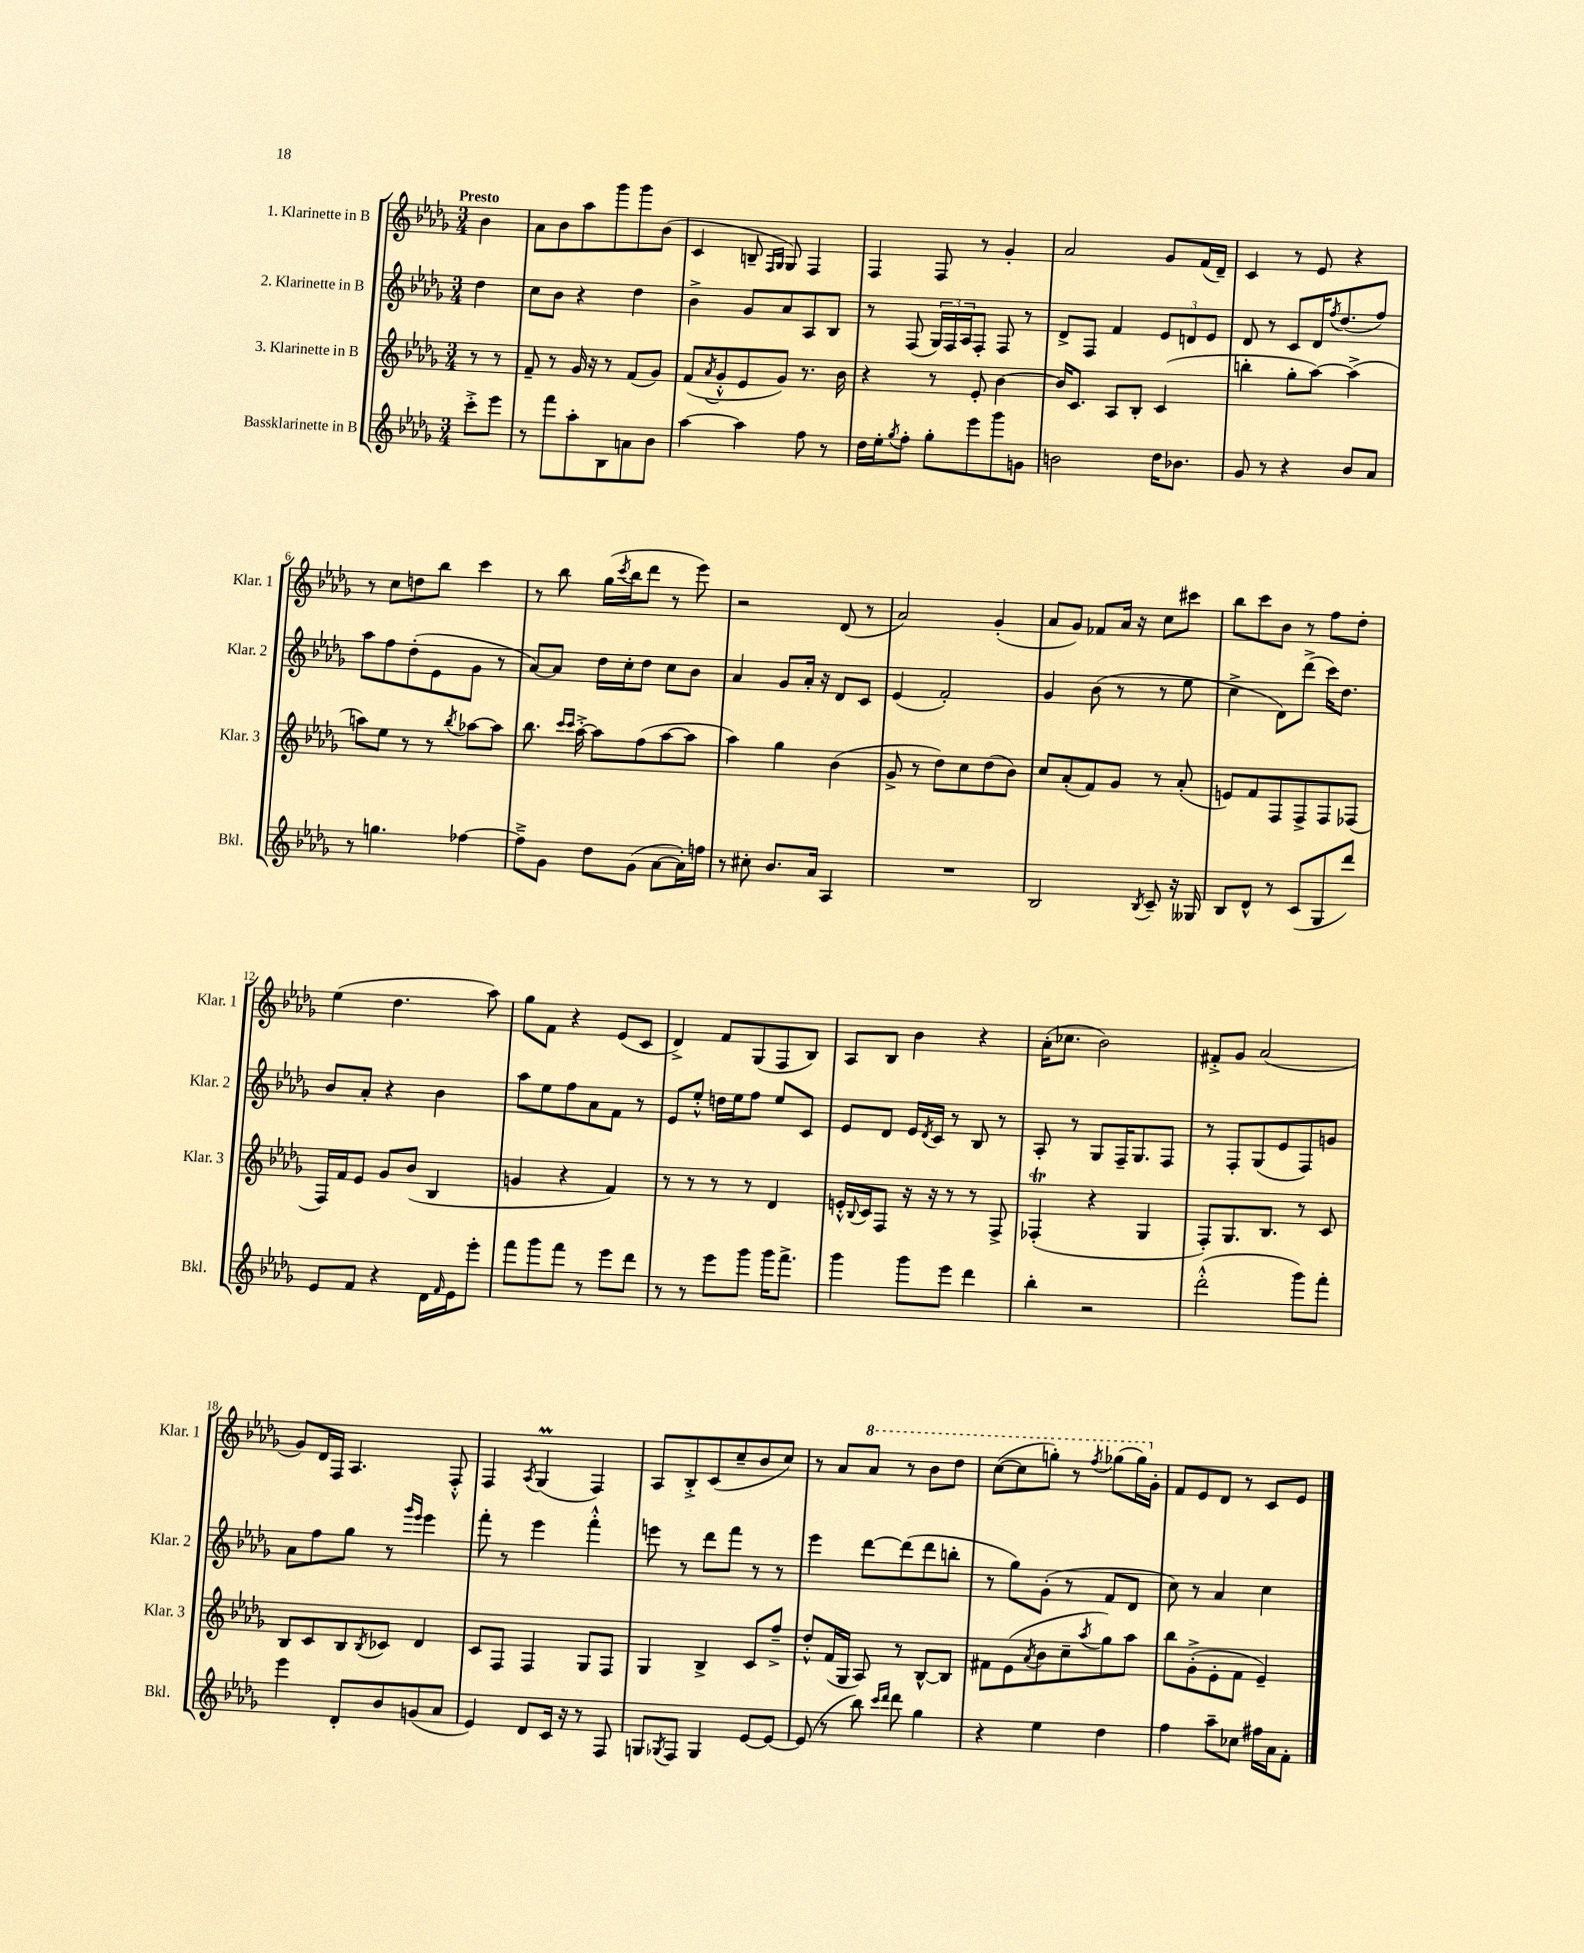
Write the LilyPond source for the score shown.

<<
\new StaffGroup <<
\new Staff = "s0" \with { instrumentName = "1. Klarinette in B" shortInstrumentName = "Klar. 1" } {
    \clef treble \key des \major \numericTimeSignature \time 3/4 \partial 4 \tempo "Presto"
    bes'4 |
    aes'8 bes'8 aes''8 ges'''8 ges'''8 bes'8( |
    c'4 b8-- \grace { f16 ges16 } ges8) f4 |
    f4 f8 r8 ges'4-. |
    aes'2 ges'8 f'16( des'16--) |
    c'4 r8 ees'8 r4 |
    r8 c''8 d''8 bes''8 c'''4 |
    r8 bes''8 ges''16( \acciaccatura { c'''8 } bes''16 des'''8 r8 ees'''8) |
    r2 des'8( r8 |
    aes'2) ges'4-.( |
    aes'8 ges'8) fes'8 aes'16 r16 c''8 cis'''8 |
    bes''8 c'''8 bes'8 r8 f''8 des''8-. |
    ees''4( des''4. aes''8) |
    ges''8 f'8 r4 ees'8( c'8 |
    des'4->) f'8 ges8( f8 bes8) |
    aes8 bes8 bes'4 r4 |
    aes'16-.( ces''8. bes'2) |
    fis'8-.-> ges'8 aes'2( |
    ges'8) des'16 f16 aes4. f8-.-^ |
    f4 \acciaccatura { aes8 } ges4\prall( f4) |
    aes8 bes8-.-> c'8( c''8-- bes'8 c''8) |
    r8 aes'8 \ottava #1 aes''8 r8 bes''8 des'''8 |
    c'''8~( c'''8 g'''8-.) r8 \acciaccatura { f'''8 } ges'''8( ges'''16) \ottava #0 ges'16-. |
    f'8 ees'8 des'8 r8 c'8 ees'8 \bar "|." |
}
\new Staff = "s1" \with { instrumentName = "2. Klarinette in B" shortInstrumentName = "Klar. 2" } {
    \clef treble \key des \major \numericTimeSignature \time 3/4 \partial 4
    des''4 |
    c''8 bes'8 r4 des''4 |
    bes'4-> ges'8 aes'8 aes8 bes8 |
    r8 f8( \tuplet 3/2 { ges16) f16 aes16 } f8-. f8 r8 |
    des'8-> f8 f'4 \tuplet 3/2 { ees'8 d'8 ees'8 } |
    des'8 r8 c'8 des'16 \acciaccatura { f''8 } des''8.( f''8) |
    aes''8 f''8 des''8-.( ees'8 ges'8 r8 |
    aes'8~) aes'8 des''16 c''16-. des''8 c''8 bes'8 |
    aes'4 ges'8 aes'16-. r16 des'8 c'8 |
    ees'4( f'2-.) |
    ges'4 bes'8( r8 r8 ees''8 |
    c''4-> des'8) des'''8->( c'''16) des''8. |
    bes'8 aes'8-. r4 bes'4 |
    aes''8 ees''8 f''8 aes'8 f'8 r8 |
    ees'8 ees''8-.-^ d''16 ees''16 f''8 ees''8 c'8 |
    ees'8 des'8 ees'16 \acciaccatura { des'8 } c'16 r8 bes8 r8 |
    aes8-. r8 ges8 f16-- ges8. f8 |
    r8 f8-. ges8( ees'8 f8) g'8 |
    aes'8 f''8 ges''8 r8 \grace { ges'''16 ees'''16 } ees'''4 |
    f'''8-. r8 ees'''4 f'''4-.-^ |
    e'''8 r8 des'''8 f'''8 r8 r8 |
    ees'''4 des'''8~ des'''8( des'''8 b''8-. |
    r8 ges''8) ges'8-.( r8 f'8 des'8 |
    c''8) r8 aes'4 c''4 \bar "|." |
}
\new Staff = "s2" \with { instrumentName = "3. Klarinette in B" shortInstrumentName = "Klar. 3" } {
    \clef treble \key des \major \numericTimeSignature \time 3/4 \partial 4
    r8 r8 |
    f'8-- r8 ges'16 r16 r8 f'8( ges'8) |
    f'8( \acciaccatura { aes'8 } ges'8-.-^ ees'8 ges'8) r8. bes'16 |
    r4 r8 ees'8-. bes'4~ |
    bes'16 c'8. aes8 bes8-. c'4( |
    b''4-. ges''8-. aes''8~) aes''4->( |
    a''8) ees''8 r8 r8 \acciaccatura { bes''8 } aes''8~ aes''8 |
    bes''8. \grace { c'''16 c'''16 } aes''16~-.-> aes''8 f''8( aes''8~ aes''8 |
    aes''4) ges''4 bes'4( |
    ges'8-> r8 des''8) c''8 des''8( bes'8) |
    c''8 aes'8-.( f'8) ges'8 r8 aes'8-.( |
    e'8) f'8 f8 f8-> f8 fes8( |
    f16) f'16 ees'8 ges'8 bes'8( bes4 |
    g'4 r4 f'4) |
    r8 r8 r8 r8 des'4 |
    e'16-.-^ \appoggiatura { bes8 } c'16 f8 r16 r16 r8 r8 f8-> |
    fes4-.\trill( r4 ges4 |
    f8-.) ges8. bes8. r8 c'8 |
    bes8 c'8 bes8 \acciaccatura { bes8 } ces'8 des'4 |
    c'8 f8 f4 ges8 f8 |
    ges4 bes4-> c'8 f''8---> |
    des''8-.-^ f'16( ges16 aes8) r8 bes8~-^ bes8 |
    fis'8 ees'8( \acciaccatura { aes'8 } bes'8 c''8-- \acciaccatura { aes''8 } ges''8) aes''8 |
    bes''8 ges'8-.->( ees'8-. f'8 ees'4--) \bar "|." |
}
\new Staff = "s3" \with { instrumentName = "Bassklarinette in B" shortInstrumentName = "Bkl." } {
    \clef treble \key des \major \numericTimeSignature \time 3/4 \partial 4
    c'''8-.-> ees'''8 |
    r8 f'''8 aes''8-. bes8 a'8 bes'8 |
    aes''4~ aes''4 f''8 r8 |
    des''16 ees''16-. \acciaccatura { ges''8 } f''8-. ges''8-. ees'''8 ges'''8 g'8 |
    b'2 des''16 bes'8. |
    ges'8 r8 r4 bes'8 aes'8 |
    r8 g''4. fes''4~ |
    fes''8---> ges'8 des''8 ges'8( aes'8~ aes'16-.) f''16 |
    r8 cis''8-. bes'8. aes'16 aes4 |
    R2. |
    bes2 \acciaccatura { bes8 } c'8-- r16 geses16 |
    bes8 des'8-^ r8 c'8( ges8 des'''8) |
    ees'8 f'8 r4 des'16 \grace { f'16 } ees'16 ees'''8-. |
    f'''8 ges'''8 f'''8 r8 ees'''8 des'''8 |
    r8 r8 ees'''8 ges'''8 ges'''16 f'''8.-> |
    ges'''4 ges'''8 ees'''8 des'''4 |
    bes''4-. r2 |
    des'''2-.-^( ges'''8) f'''8-. |
    ees'''4 des'8-. bes'8 g'8( aes'8 |
    ees'4) des'8 c'16 r16 r8 f8 |
    g8 \acciaccatura { ges8 } f8 ges4 ees'8~ ees'8~ |
    ees'8( r8 bes''8) \grace { c'''16 des'''16 } des'''8 ges''4 |
    r4 ees''4 des''4 |
    f''4 aes''8-- ces''8 fis''16 aes'16 f'8-. \bar "|." |
}
>>
>>
